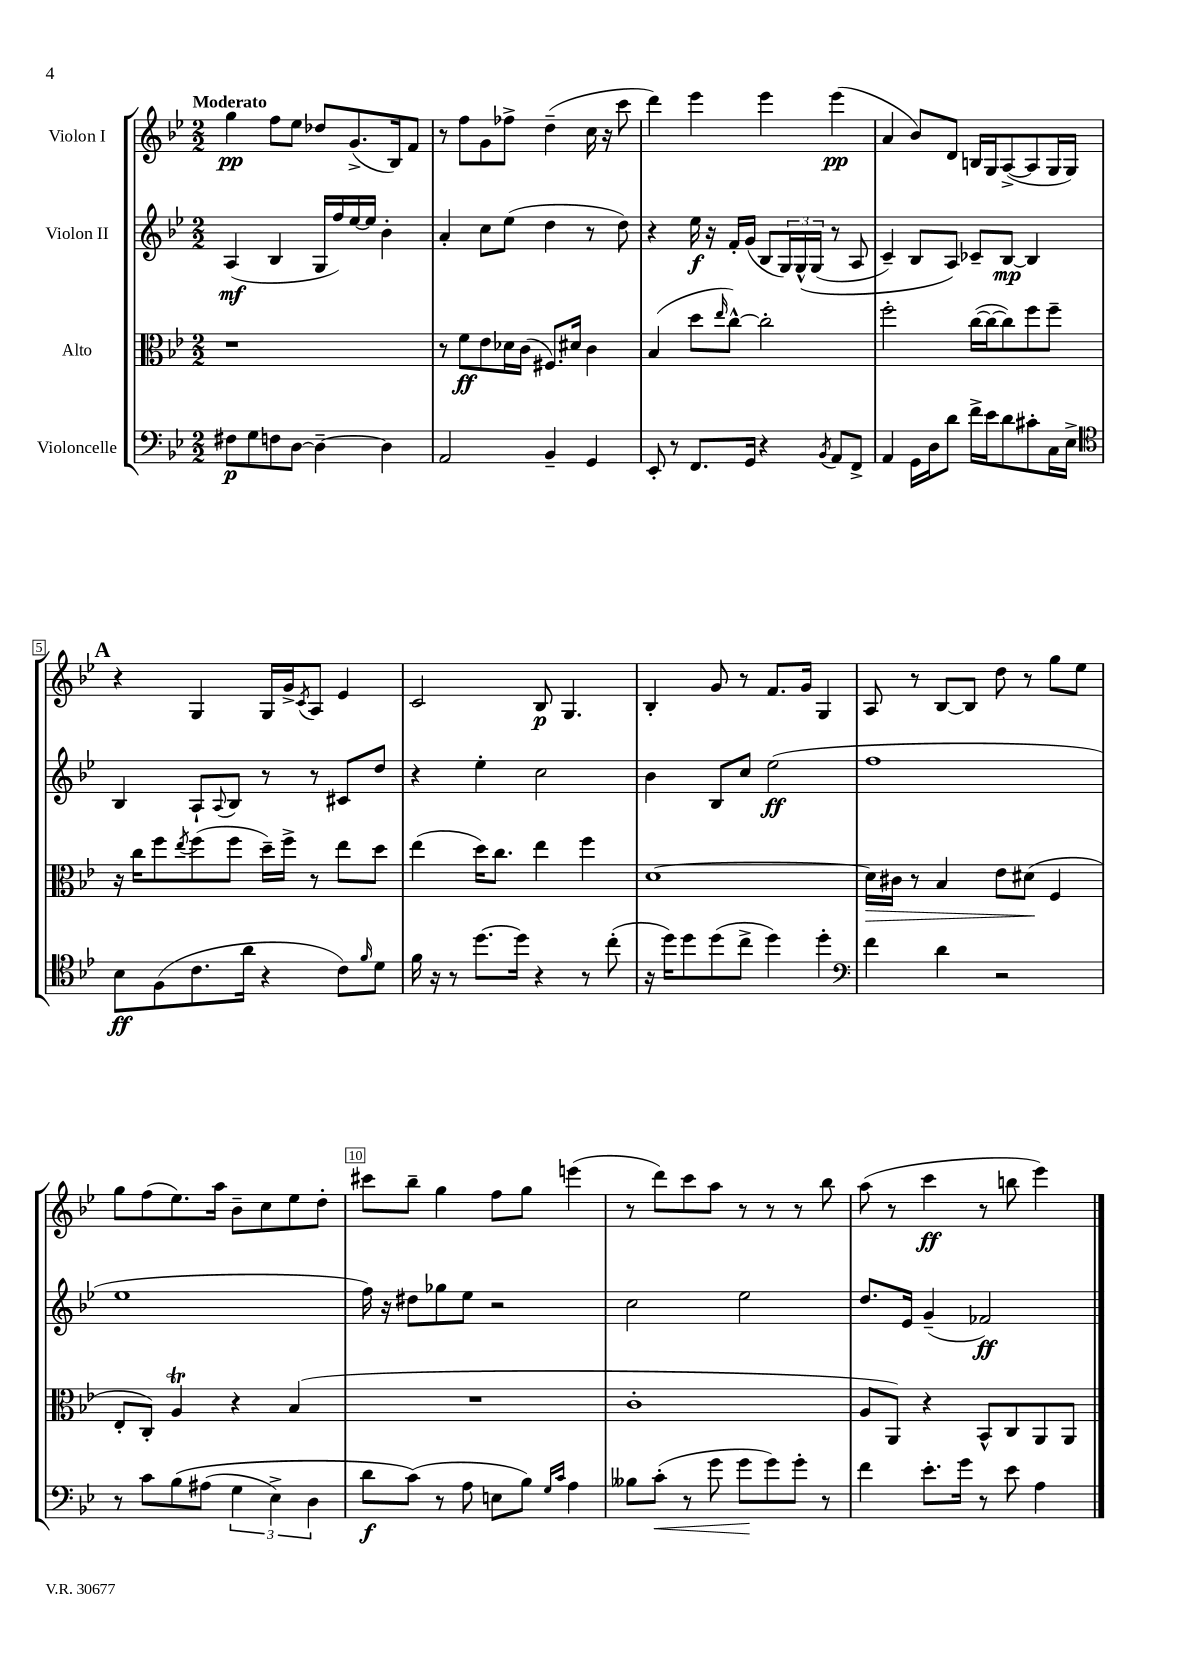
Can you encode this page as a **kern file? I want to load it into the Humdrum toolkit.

**kern	**kern	**kern	**kern
*staff4	*staff3	*staff2	*staff1
*clefF4	*clefC3	*clefG2	*clefG2
*k[b-e-]	*k[b-e-]	*k[b-e-]	*k[b-e-]
*M2/2	*M2/2	*M2/2	*M2/2
8F#	1r	(4A	4gg
8G	.	.	.
8F	.	4B-	8ff
[8D	.	.	8ee-
4D~_	.	16G	8dd-
.	.	16ff)	.
.	.	[16ee-	(8.g^
.	.	16ee-]	.
4D]	.	4b-'	.
.	.	.	16B-)
.	.	.	8f
=	=	=	=
2AA	8r	4a'	8r
.	8f	.	8ff
.	8e-	8cc	8g
.	16d-	(8ee-	8ff-^
.	(16c	.	.
4BB-~	8.F#)	4dd	(4dd~
.	16d#	.	.
4GG	4c	8r	16cc
.	.	.	16r
.	.	8dd)	8ccc
=	=	=	=
8EE-'	(4B-	4r	4ddd)
8r	.	.	.
8.FF	8dd	16ee-	4eee-
.	.	16r	.
.	16qqee-	.	.
.	[8cc^^)	16f'	.
16GG	.	(16g	.
4r	2cc']	8B-	4eee-
.	.	24G)	.
.	.	&(24G^^	.
.	.	(24G	.
8qBB-	.	.	.
8AA	.	8r	(4eee-
8FF^	.	8A	.
=	=	=	=
4AA	2ff'	4c~)	4a
16GG	.	8B-	8b-)
16D	.	.	.
8d	.	8A&)	8d
16f^	([16cc	8c-~	16B
16e-	16cc_	.	16G
8d	8cc])	[8B-	([8A^
8c#'	8ff	4B-]	8A]
16C	8ff~	.	16G
16E-^	.	.	16G)
=	=	=	=
*clefC4	*	*	*
8B-	16r	4B-	4r
.	16cc	.	.
(8F	8ff	.	.
.	8qee-	.	.
8.c	(8ff	8A`	4G
.	.	8qqA	.
.	8ff	8B-	.
16a	.	.	.
4r	16dd~)	8r	16G
.	16ff^	.	16g^
.	.	.	8qc
.	8r	8r	8A
8c)	8ee-	8c#	4e-
16qqf	.	.	.
8d	8dd	8dd	.
=	=	=	=
16f	(4ee-	4r	2c
16r	.	.	.
8r	.	.	.
[8.dd	16dd)	4ee-'	.
.	8.cc	.	.
16dd]	.	.	.
4r	4ee-	2cc	8B-
.	.	.	4.G
8r	4ff	.	.
(8cc'	.	.	.
=	=	=	=
16r	[1d	4b-	4B-'
16dd)	.	.	.
8dd	.	.	.
(8dd	.	8B-	8g
8cc^	.	8cc	8r
4dd)	.	(2ee-	8.f
.	.	.	16g
4dd'	.	.	4G
=	=	=	=
*clefF4	*	*	*
4f	16d]	1ff	8A
.	16c#	.	.
.	8r	.	8r
4d	4B-	.	[8B-
.	.	.	8B-]
2r	8e-	.	8dd
.	(8d#	.	8r
.	4F	.	8gg
.	.	.	8ee-
=	=	=	=
8r	8E-'	1ee-	8gg
8c	8C')	.	(8ff
&(8B-	4A	.	8.ee-)
(8A#	.	.	.
.	.	.	16aa
6G	4r	.	8b-~
.	.	.	8cc
6E-^)	.	.	.
.	(4B-	.	8ee-
6D	.	.	.
.	.	.	8dd'
=	=	=	=
8d	1r	16ff)	8ccc#
.	.	16r	.
(8c&)	.	8dd#	8bb-~
8r	.	8gg-	4gg
8A	.	8ee-	.
8E	.	2r	8ff
8B-)	.	.	8gg
16qqG	.	.	.
16qqc	.	.	.
4A	.	.	(4eee
=	=	=	=
8B--	1c'	2cc	8r
(8c'	.	.	8ddd)
8r	.	.	8ccc
8g	.	.	8aa
8g	.	2ee-	8r
8g)	.	.	8r
8g'	.	.	8r
8r	.	.	8bb-
=	=	=	=
4f	8A	8.dd	(8aa
.	8AA)	.	8r
.	.	16e-	.
8.e-'	4r	(4g~	4ccc
16g	.	.	.
8r	8BB-^^	2f-)	8r
8e-	8C	.	8bb
4A	8AA	.	4eee-)
.	8AA	.	.
==	==	==	==
*-	*-	*-	*-
